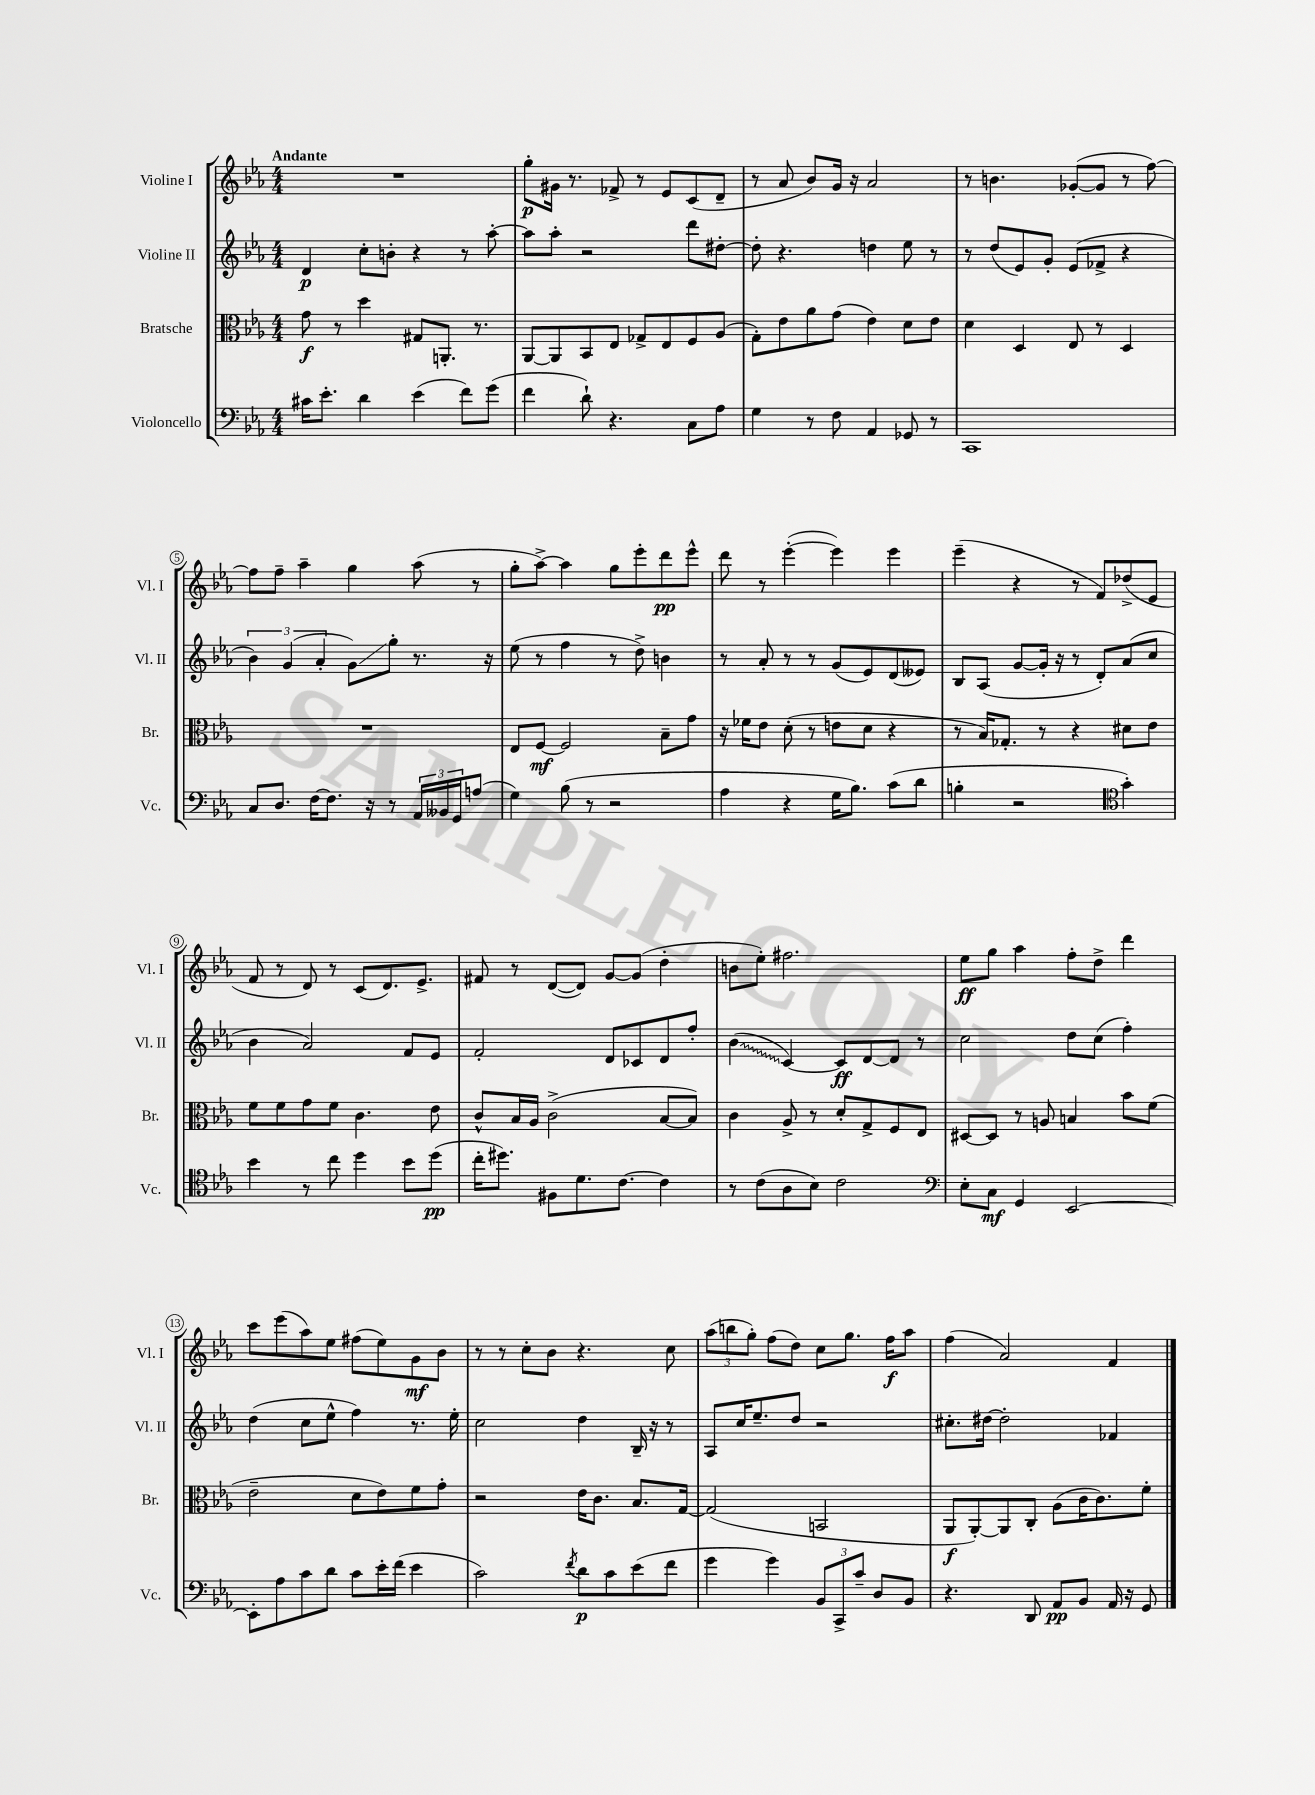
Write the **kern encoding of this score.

**kern	**kern	**kern	**kern
*staff4	*staff3	*staff2	*staff1
*clefF4	*clefC3	*clefG2	*clefG2
*k[b-e-a-]	*k[b-e-a-]	*k[b-e-a-]	*k[b-e-a-]
*M4/4	*M4/4	*M4/4	*M4/4
16c#	8g	4d	1r
8.e-'	.	.	.
.	8r	.	.
4d	4dd	8cc'	.
.	.	8b'	.
(4e-	8G#	4r	.
.	8.AA'	.	.
8f)	.	8r	.
.	8.r	.	.
(8g	.	[8aa-'	.
=	=	=	=
4f	[8AA-	8aa-]	8gg'
.	8AA-]	8aa-'	16g#
.	.	.	8.r
8d`)	8BB-	2r	.
4.r	8E-	.	8f-^
.	8G-^	.	8r
.	8E-	.	8e-
8C	8F	8ddd	(8c
8A-	(8A-	[8dd#'	8d~
=	=	=	=
4G	8G')	8dd#']	8r
.	8e-	4.r	8a-
8r	8a-	.	8b-)
8F	(8g	.	16g
.	.	.	16r
4AA-	4e-)	4dd	2a-
8GG-	8d	8ee-	.
8r	8e-	8r	.
=	=	=	=
1CC	4d	8r	8r
.	.	(8dd	4.b
.	4D	8e-)	.
.	.	8g'	.
.	8E-	(8e-	([8g-'
.	8r	8f-^	8g-]
.	4D	4r	8r
.	.	.	[8ff)
=	=	=	=
8C	1r	6b-)	8ff]
8.D	.	.	8ff~
.	.	(6g	.
.	.	.	4aa-~
[16F	.	.	.
.	.	6a-'	.
8.F]	.	.	.
.	.	8g)	4gg
16r	.	.	.
8r	.	8gg'	.
24AA-	.	8.r	(8aa-
24BB--	.	.	.
24GG	.	.	.
(8A	.	.	8r
.	.	16r	.
=	=	=	=
4G)	8E-	(8ee-	8gg'
.	[8F	8r	[8aa-^)
(8B-	2F]	4ff	4aa-]
8r	.	.	.
2r	.	8r	8gg
.	.	8dd^)	8eee-'
.	8B-~	4b	8ddd
.	8g	.	8eee-^^
=	=	=	=
4A-	16r	8r	8ddd
.	16f-	.	.
.	8e-	8a-'	8r
4r	(8d'	8r	([4eee-'
.	8r	8r	.
16G	8e	(8g	4eee-])
8.B-)	.	.	.
.	8d	8e-)	.
(8c	4r	(8d	4eee-
8d	.	8e--)	.
=	=	=	=
4B'	8r	8B-	(4eee-~
.	16B-)	(8A-	.
.	8.G-'	.	.
2r	.	[8g	4r
.	8r	16g']	.
.	.	16r	.
.	4r	8r	8r
.	.	8d')	8f)
*clefC4	*	*	*
4g')	8d#	(8a-	(8dd-^
.	8e-	8cc	8e-
=	=	=	=
4b-	8f	4b-	8f
.	8f	.	8r
8r	8g	2a-)	8d)
8cc	8f	.	8r
4dd	4.c	.	(8c
.	.	.	8.d)
8b-	.	8f	.
.	.	.	8.e-^
(8dd	8e-	8e-	.
=	=	=	=
16cc'	8c^^	2f'	8f#
8.dd#)	.	.	.
.	16B-	.	8r
.	16A-	.	.
8F#	(2c^	.	([8d
8.d	.	.	8d])
.	.	8d	[8g
[8.c	.	.	.
.	.	8c-	(8g]
4c]	[8B-	8d	4dd'
.	8B-])	8ff'	.
=	=	=	=
8r	4c	(4b-	8b
(8c	.	.	8ee-')
8A-	8A-^	[4c)	2.ff#
8B-)	8r	.	.
2c	8d'	8c]	.
.	8G^	[8d	.
.	8F	8d]	.
.	8E-	8r	.
=	=	=	=
*clefF4	*	*	*
8E-'	[8D#	2cc	8ee-
8C	8D#]	.	8gg
4GG	8r	.	4aa-
.	8A	.	.
[2EE-	4B	8dd	8ff'
.	.	(8cc	8dd^
.	8b-	4ff')	4ddd
.	(8f	.	.
=	=	=	=
8EE-']	2e-~	(4dd	8ccc
8A-	.	.	(8eee-
8c	.	8cc	8aa-)
8d	.	8ee-^^	8ee-
8c	8d	4ff)	(8ff#
16e-'	8e-)	.	8ee-)
(16f	.	.	.
4e-	8f	8.r	8g
.	8g'	.	8b-
.	.	16ee-'	.
=	=	=	=
2c)	2r	2cc	8r
.	.	.	8r
.	.	.	8cc'
.	.	.	8b-
8qf	.	.	.
8d	16e-	4dd	4.r
.	8.c	.	.
8c	.	.	.
(8e-	8.B-	16B-~	.
.	.	16r	.
8f	.	8r	8cc
.	[16G	.	.
=	=	=	=
4g	(2G]	8A-	(12aa-
.	.	.	12bb
.	.	16cc	.
.	.	.	12gg')
.	.	8.ee-~	.
4g)	.	.	(8ff
.	.	8dd	8dd)
12BB-	2BB	2r	8cc
12CC^	.	.	.
.	.	.	8.gg
12c~	.	.	.
8D	.	.	.
.	.	.	16ff
8BB-	.	.	8aa-
=	=	=	=
4.r	8AA-	8.cc#'	(4ff
.	[8AA-')	.	.
.	.	[16dd#	.
.	8AA-]	2dd#']	2a-)
8DD	8C'	.	.
8AA-	(8A-	.	.
8BB-	16c	.	.
.	8.c)	.	.
16AA-	.	4f-	4f
16r	.	.	.
8GG	8f'	.	.
==	==	==	==
*-	*-	*-	*-
